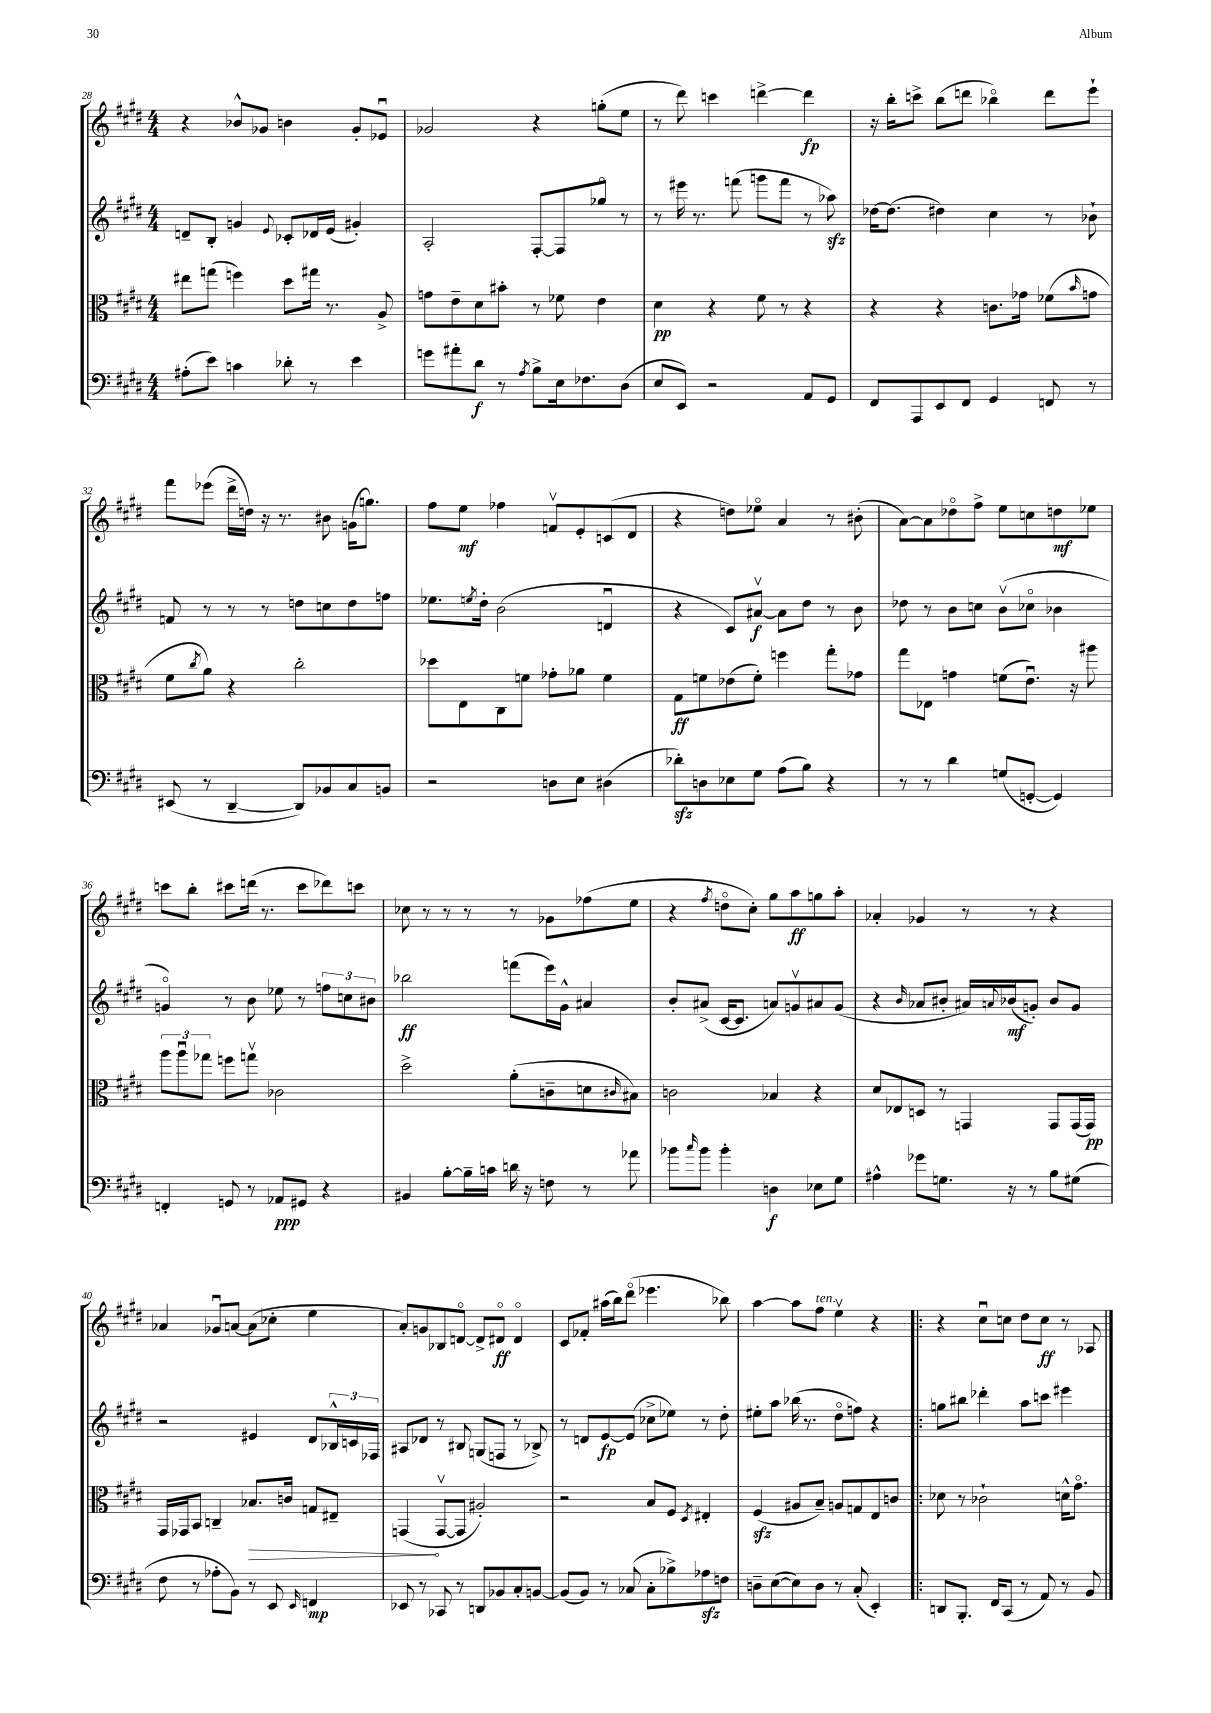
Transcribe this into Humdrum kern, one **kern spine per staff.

**kern	**dynam	**kern	**dynam	**kern	**dynam	**kern	**dynam
*part4	*part4	*part3	*part3	*part2	*part2	*part1	*part1
*staff4	*staff4	*staff3	*staff3	*staff2	*staff2	*staff1	*staff1
*clefF4	*	*clefC3	*	*clefG2	*	*clefG2	*
*k[f#c#g#d#]	*	*k[f#c#g#d#]	*	*k[f#c#g#d#]	*	*k[f#c#g#d#]	*
*M4/4	*	*M4/4	*	*M4/4	*	*M4/4	*
=28	=28	=28	=28	=28	=28	=28	=28
(8A#X'\L	.	8ee#X\L	.	8dn~/L	.	4r	.
8e\J)	.	(8ggn\J	.	8B'/J	.	.	.
4cn\	.	4ffn\)	.	4gn/	.	8b-X^^/L	.
.	.	.	.	.	.	8g-X/J	.
.	.	.	.	8qqe/	.	.	.
8d-X'\	.	8dd#\L	.	8c-X'/L	.	4bn\	.
8r	.	16gg#X\Jk	.	16d-X/L	.	.	.
.	.	8.r	.	(16e/JJ	.	.	.
4e\	.	.	.	4g#X'/)	.	8g-'/L	.
.	.	8A^/	.	.	.	8e-Xu/J	.
=29	=29	=29	=29	=29	=29	=29	=29
8gn\L	.	8gn\L	.	2A'/	.	2g-X/	.
8a#X'\	.	8e~\	.	.	.	.	.
8d#\J	f	8d#\	.	.	.	.	.
8r	.	8b#X'\J	.	.	.	.	.
8qA/	.	.	.	.	.	.	.
8B^\L	.	8r	.	[8F#'/L	.	4r	.
16E\k	.	8f-X\	.	8F#/]	.	.	.
8.F-X\	.	.	.	.	.	.	.
.	.	4e\	.	8gg-X/J	.	(8ggn'\L	.
(8D#\J	.	.	.	8r	.	8ee\J	.
=30	=30	=30	=30	=30	=30	=30	=30
8E/L	.	4d#\	pp	8r	.	8r	.
8EE/J)	.	.	.	16eee#X\	.	8ddd#\)	.
.	.	.	.	8.r	.	.	.
2r	.	4r	.	.	.	4cccn\	.
.	.	.	.	(8fffn\	.	.	.
.	.	8f#\	.	8gggn\L	.	[4dddn^\	.
.	.	8r	.	8fff\J	.	.	.
8AA/L	.	4r	.	8r	.	4ddd\]	fp
8GG#/J	.	.	.	8aa-Xzz\)	.	.	.
=31	=31	=31	=31	=31	=31	=31	=31
8FF#/L	.	4r	.	[16dd-X\KL	.	16r	.
.	.	.	.	(8.dd-\J]	.	16bb'\KL	.
8AAA/	.	.	.	.	.	8cccn^\J	.
8EE/	.	4r	.	4dd#X\)	.	(8bb\L	.
8FF#/J	.	.	.	.	.	8dddn\J	.
4GG#/	.	8.cn\L	.	4cc#\	.	4bb-X\)	.
.	.	16g-X\Jk	.	.	.	.	.
8FFn/	.	(8f-X\L	.	8r	.	8ddd\L	.
.	.	16qqb/	.	.	.	.	.
8r	.	8gn\J	.	8b-X`\	.	8eee`\J	.
!!LO:LB:g=z
=32	=32	=32	=32	=32	=32	=32	=32
(8EE#X/	.	8f#\L	.	8fn/	.	8fff#\L	.
.	.	8qcc#/	.	.	.	.	.
8r	.	8a\J)	.	8r	.	(8eee-X\J	.
[4DD#~/	.	4r	.	8r	.	16ddd#^\LL	.
.	.	.	.	.	.	16ddn\JJ)	.
.	.	.	.	8r	.	16r	.
.	.	.	.	.	.	8.r	.
8DD#/L])	.	2cc#'\	.	8ddn\L	.	.	.
8BB-X/	.	.	.	8ccn\	.	8b#X\	.
8C#/	.	.	.	8dd\	.	(16gn\KL	.
.	.	.	.	.	.	8.ggn\J)	.
8BBn/J	.	.	.	8ffn\J	.	.	.
=33	=33	=33	=33	=33	=33	=33	=33
2r	.	8dd-X\L	.	8.ee-X\L	.	8ff#\L	.
.	.	8E\	.	.	.	8ee\J	mf
.	.	.	.	8qeen/	.	.	.
.	.	.	.	16dd#'\Jk	.	.	.
.	.	8C#\	.	(2b\	.	4ff-X\	.
.	.	8fn\J	.	.	.	.	.
8Dn\L	.	8g-X'\L	.	.	.	8fnv/L	.
8E\J	.	8a-X\J	.	.	.	8e'/	.
(4D#X\	.	4f\	.	4dnu/	.	(8cn/	.
.	.	.	.	.	.	8d#/J	.
=34	=34	=34	=34	=34	=34	=34	=34
8d-Xzz'\L)	.	8G#\L	ff	4r	.	4r	.
8Dn\	.	8fn\	.	.	.	.	.
8E-X\	.	(8e-X\	.	8c#/L)	.	8ddn\L)	.
8G#\J	.	8f'\J)	.	[8a#Xv/J	f	8ee-X\J	.
(8A\L	.	4ffn\	.	8a#\L]	.	4a/	.
8B\J)	.	.	.	8dd#\J	.	.	.
4r	.	8gg#'\L	.	8r	.	8r	.
.	.	8g-X\J	.	8b\	.	(8b#X'\	.
=35	=35	=35	=35	=35	=35	=35	=35
8r	.	8gg#\L	.	8dd-X\	.	[8a\L)	.
8r	.	8E-X\J	.	8r	.	8a\]	.
4d#\	.	4gn\	.	8b\L	.	8dd-X\	.
.	.	.	.	8ccn\J	.	8ff#^\J	.
(8Gn/L	.	(8fn\L	.	(8bv\L	.	8ee\L	.
[8GGn'/J	.	8.eu\J)	.	8cc-X\J	.	8ccn\	.
4GG/])	.	.	.	4b-X\	.	8ddn\	mf
.	.	16r	.	.	.	.	.
.	.	8aa#X\	.	.	.	8ee-X\J	.
!!LO:LB:g=z
=36	=36	=36	=36	=36	=36	=36	=36
4FFn'/	.	12aa\L	.	4gn/)	.	8cccn\L	.
.	.	12aau\	.	.	.	.	.
.	.	.	.	.	.	8bb'\J	.
.	.	12gg-X\J	.	.	.	.	.
8GGn/	.	8ffn\L	.	8r	.	8ccc#X\L	.
8r	.	8ggnv\J	.	8b\	.	(16dddn\Jk	.
.	.	.	.	.	.	8.r	.
8AA-X/L	ppp	2c-X\	.	8ee-X\	.	.	.
8GG#X/J	.	.	.	8r	.	8ccc#\L	.
4r	.	.	.	12ffn\L	.	8ddd-X\)	.
.	.	.	.	12ccn\	.	.	.
.	.	.	.	.	.	8cccn\J	.
.	.	.	.	12b#X\J	.	.	.
=37	=37	=37	=37	=37	=37	=37	=37
4BB#X/	.	2dd#^\	.	2bb-X\	ff	8cc-X\	.
.	.	.	.	.	.	8r	.
[8B'\L	.	.	.	.	.	8r	.
16B~\L]	.	.	.	.	.	8r	.
16cn\JJ	.	.	.	.	.	.	.
16dn\	.	(8a'\L	.	(8fffn\L	.	8r	.
16r	.	.	.	.	.	.	.
8Fn\	.	8cn~\	.	16eee\L)	.	8g-X\L	.
.	.	.	.	16g#^^\JJ	.	.	.
8r	.	8dn\	.	4a#X/	.	(8ff-X\	.
.	.	16qqc#X/	.	.	.	.	.
8a-X\	.	8B#X\J)	.	.	.	8ee\J	.
=38	=38	=38	=38	=38	=38	=38	=38
8b-X\L	.	2cn\	.	8b'/L	.	4r	.
16qqcc#/	.	.	.	.	.	.	.
8b-\J	.	.	.	(8a#X^/J	.	.	.
.	.	.	.	.	.	8qff#/	.
4b-'\	.	.	.	[16c#/KL	.	8ddn\L	.
.	.	.	.	8.c#/J]	.	.	.
.	.	.	.	.	.	8cc#'\J)	.
4Dn\	f	4B-X/	.	8an/L)	.	8gg#\L	.
.	.	.	.	8gnv/	.	8aa\	ff
8E-X\L	.	4r	.	8a#X/	.	8ggn\	.
8G#\J	.	.	.	(8g/J	.	8aa'\J	.
=39	=39	=39	=39	=39	=39	=39	=39
4A#X^^\	.	8d#/L	.	4r	.	4a-X'/	.
.	.	8E-X/	.	.	.	.	.
.	.	.	.	16qqb/	.	.	.
8g-X\L	.	8Dn/J	.	8a-X/L	.	4g-X/	.
8.Gn\J	.	8r	.	8b#X'/J	.	.	.
.	.	4GGn/	.	16a#X/LL)	.	8r	.
.	.	.	.	8qqan/	.	.	.
16r	.	.	.	(16b-X/J	mf	.	.
8r	.	.	.	8gn'/J)	.	8r	.
8B\L	.	8GG/L	.	8b-/L	.	4r	.
(8G#X\J	.	(16GG/L	.	8g/J	.	.	.
.	.	16GG/JJ)	pp	.	.	.	.
!!LO:LB:g=z
=40	=40	=40	=40	=40	=40	=40	=40
8F#\	.	16GG#/LL	.	2r	.	4a-X/	.
.	.	16GG-X/J	.	.	.	.	.
8r	.	8BB/J	.	.	.	.	.
8A-X'\L	.	4Cn~/	.	.	.	8g-Xu/L	.
8BB\J)	.	.	.	.	.	[8an/J	.
!	!	!	!LO:HP:b	!	!	!	!
8r	.	8.B-X/L	>	4e#X/	.	(8a\L]	.
8EE/	.	.	.	.	.	8cc-X'\J	.
.	.	16cn/Jk	.	.	.	.	.
16qqEE/	.	.	.	.	.	.	.
4FFn/	mp	8Gn/L	.	8d#/L	.	4ee\	.
.	.	8E#X~/J	.	24B-X^^/L	.	.	.
.	.	.	.	24cn/	.	.	.
.	.	.	.	24F-X/JJ	.	.	.
=41	=41	=41	=41	=41	=41	=41	=41
8EE-X/	.	(4GGn/	.	8A#X/L	.	8a'/L)	.
8r	.	.	.	8d-X/J	.	8gn/	.
8CC-X/	.	[8GGv/L	]	8r	.	8B-X/	.
8r	.	8GG/J]	.	8B#X/	.	[8dn/J	.
8DDn/L	.	2A#X'/)	.	(8Gn/L	.	8d^/L]	.
8BB-X/	.	.	.	8Fn/J	.	8d#X/J	ff
8C#'/	.	.	.	8r	.	4d#/	.
[8BBn/J	.	.	.	8B-X^/)	.	.	.
=42	=42	=42	=42	=42	=42	=42	=42
(8BB/L]	.	2r	.	8r	.	8c#/L	.
8BB/J)	.	.	.	8dn/L	.	8f-X'/J	.
8r	.	.	.	[8e/	fp	(16aa#X\LL	.
.	.	.	.	.	.	16bb\J)	.
(8C-X/	.	.	.	(8e/J]	.	(8ddd#\J	.
8C-'\L	.	8B/L	.	8cc-X^\L	.	4.eee-X\	.
8B-X^\)	.	8F#/J	.	8ee-X\J)	.	.	.
.	.	8qD#/	.	.	.	.	.
8A-Xzz\	.	4E#X'/	.	8r	.	.	.
8Fn\J	.	.	.	8dd#'\	.	8bb-X\)	.
=43	=43	=43	=43	=43	=43	=43	=43
8Dn~\L	.	(4F#zz/	.	8ee#X'\L	.	[4aa\	.
([8E\	.	.	.	8aa\J	.	.	.
8E\])	.	8A#X/L	.	(16bb-X\	.	8aa\L]	.
.	.	.	.	8.r	.	.	.
!	!	!	!	!	!	!LO:TX:a:i:t=ten.	!
8D\J	.	8B~/J)	.	.	.	8ff#\J	.
8r	.	8An/L	.	8dd#\L	.	4eev\	.
(8C#'/	.	8Gn/	.	8ffn\J)	.	.	.
4EE'/)	.	8E/	.	4r	.	4r	.
.	.	8cn/J	.	.	.	.	.
=44!|:	=44!|:	=44!|:	=44!|:	=44!|:	=44!|:	=44!|:	=44!|:
8DDn/L	.	8d-X\	.	8ggn\L	.	4r	.
8.BBB'/J	.	8r	.	8bb#X\J	.	.	.
.	.	2c-X`\	.	4ddd-X'\	.	8cc#u\L	.
16FF#/KL	.	.	.	.	.	.	.
(8CC#/J	.	.	.	.	.	8ccn\J	.
8r	.	.	.	8aa\L	.	8dd#\L	.
8AA/)	.	.	.	8cccn\J	.	8cc\J	ff
8r	.	16dn^^\KL	.	4eee#X\	.	8r	.
.	.	8.g#\J	.	.	.	.	.
8BB/	.	.	.	.	.	8A-X/	.
==	==	==	==	==	==	==	==
*-	*-	*-	*-	*-	*-	*-	*-
